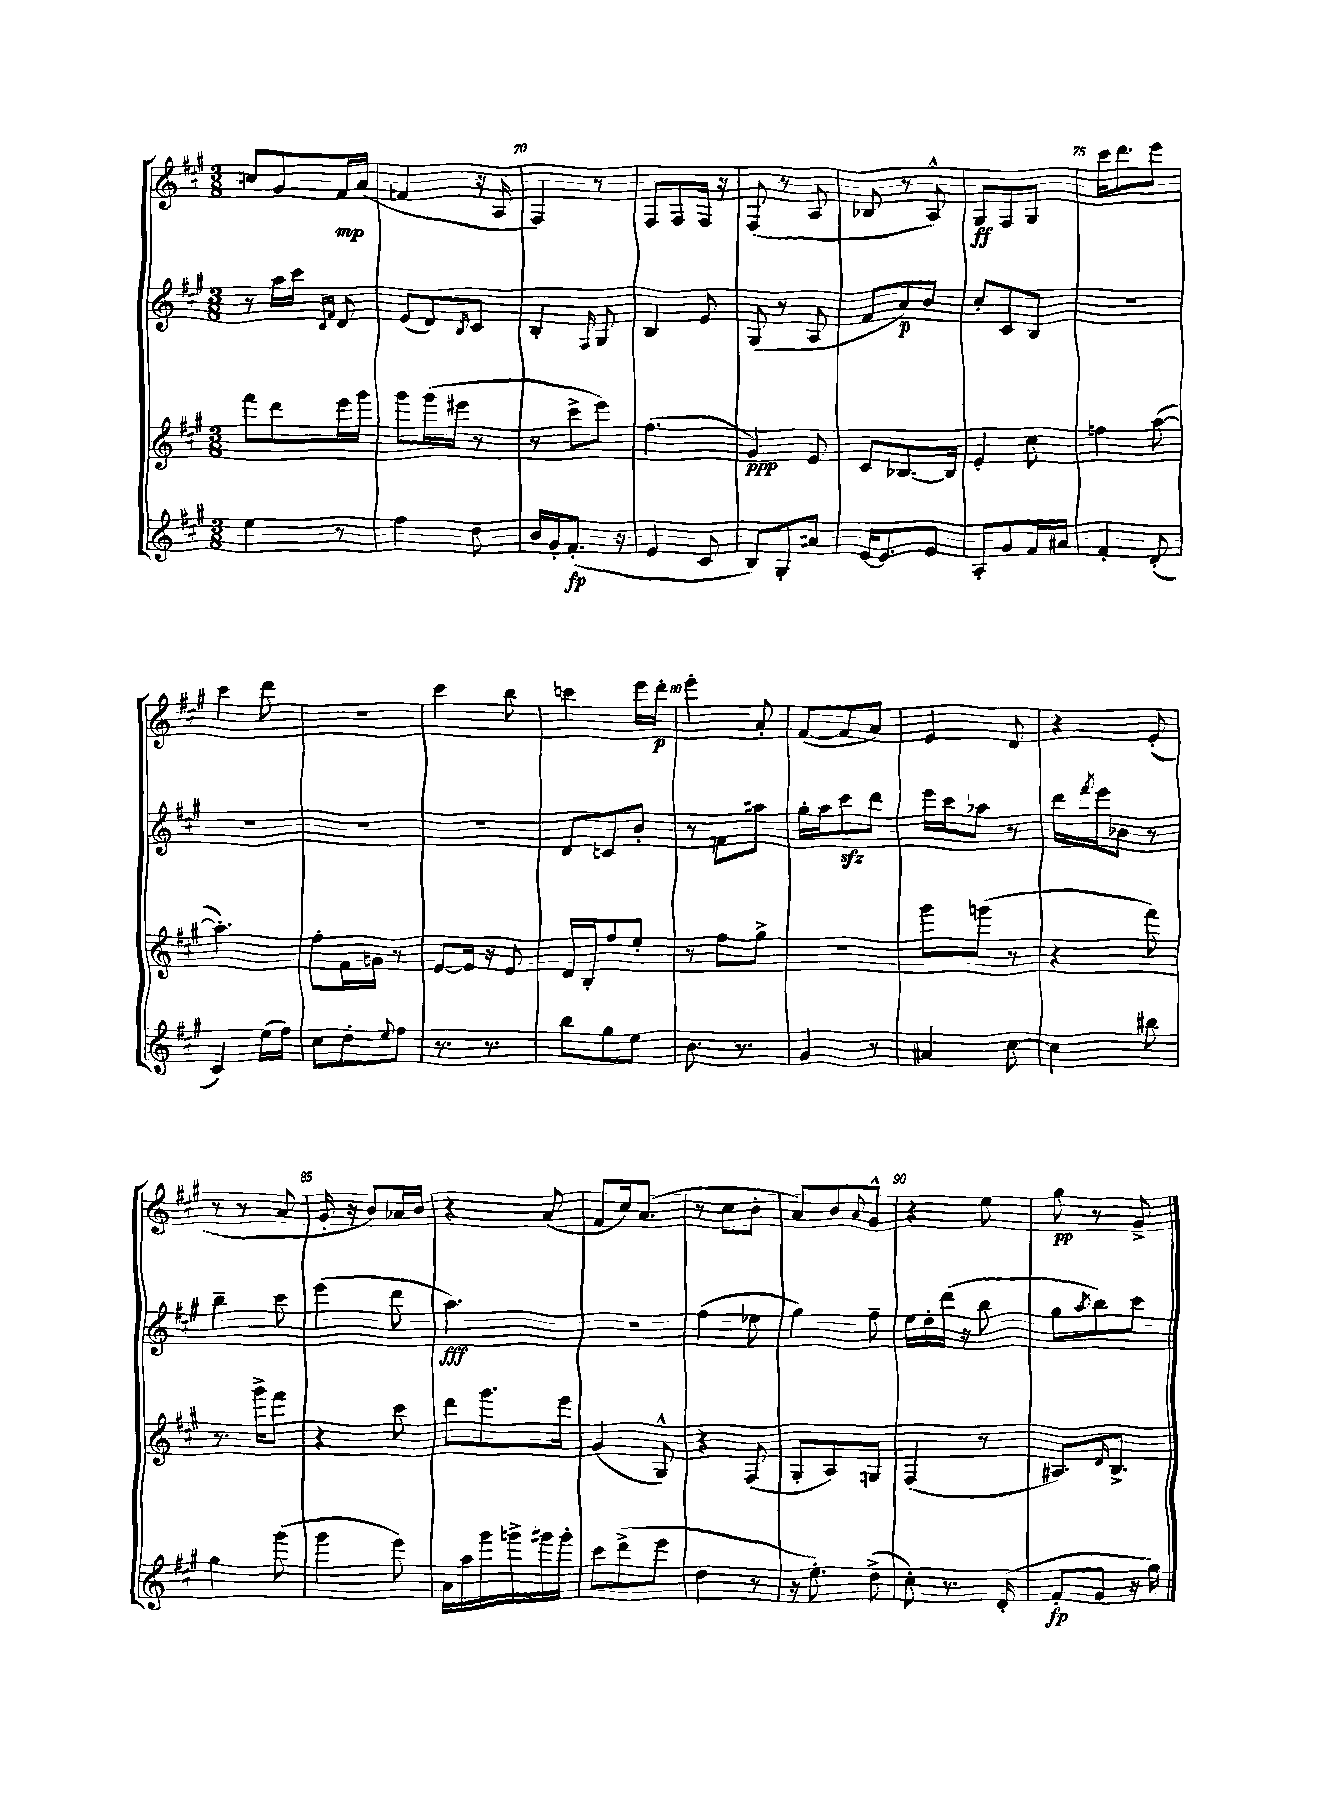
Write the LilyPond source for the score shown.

<<
\new StaffGroup <<
\new Staff = "s0" {
    \clef treble \key a \major \numericTimeSignature \time 3/8
    c''8 gis'8 fis'16\mp a'16( |
    f'4 r16 a16 |
    fis4) r8 |
    fis8 fis8 fis16 r16 |
    fis8( r8 a8 |
    bes8 r8 a8-^) |
    gis8\ff fis8 gis8 |
    cis'''16 d'''8. e'''8 |
    cis'''4 d'''8 |
    r4. |
    cis'''4 b''8 |
    c'''4 e'''16 d'''16-.\p |
    e'''4-. a'8-. |
    fis'8~( fis'8 a'8) |
    e'4 d'8 |
    r4 e'8-.( |
    r8 r8 a'8 |
    gis'16-. r16 b'8) aes'16 b'16 |
    r4 a'8( |
    fis'8 cis''16) a'8.( |
    r8 cis''8 b'8-. |
    a'8) b'8 \appoggiatura { a'8 } gis'8-^ |
    r4 e''8 |
    gis''8\pp r8 gis'8-> \bar "|." |
}
\new Staff = "s1" {
    \clef treble \key a \major \numericTimeSignature \time 3/8
    r8 a''16 cis'''16 \grace { cis'16 fis'16 } d'8 |
    e'8( d'8) \acciaccatura { b8 } cis'8 |
    b4-. \grace { fis16 } gis8 |
    b4 e'8 |
    gis8( r8 a8 |
    fis'8 a'8\p) b'8 |
    cis''8-. cis'8 b8 |
    R4. |
    R4. |
    R4. |
    R4. |
    d'8 c'8 b'8-. |
    r8 f'8 ais''8 |
    gis''16-. a''16 cis'''8\sfz d'''8 |
    e'''16 cis'''16 aes''8 r8 |
    d'''16 \acciaccatura { fis'''8 } e'''16 bes'8 r8 |
    b''4-- cis'''8 |
    e'''4( d'''8 |
    a''4.\fff) |
    R4. |
    fis''4( ees''8 |
    gis''4) fis''8-- |
    e''16 d''16-. d'''16( r16 b''8 |
    gis''8 \acciaccatura { a''8 } b''8) cis'''8 \bar "|." |
}
\new Staff = "s2" {
    \clef treble \key a \major \numericTimeSignature \time 3/8
    fis'''8 d'''8 e'''16 gis'''16 |
    gis'''8 gis'''16( eis'''16 r8 |
    r8 cis'''8-> e'''8) |
    fis''4.( |
    gis'4\ppp) e'8 |
    cis'8 bes8.~ bes16 |
    e'4-. cis''8 |
    f''4 a''8~( |
    a''4.-.) |
    fis''8-. fis'16 g'16 r8 |
    e'8~ e'16 r16 e'8 |
    d'16 b16-. fis''8 e''8-. |
    r8 fis''8 gis''8-> |
    R4. |
    gis'''8 g'''8( r8 |
    r4 fis'''8) |
    r8. gis'''16-> fis'''8 |
    r4 cis'''8 |
    d'''8 gis'''8. e'''16 |
    gis'4( gis8-^) |
    r4 fis8( |
    gis8-. a8) g8 |
    fis4( r8 |
    ais8.) \grace { d'16 } b8.-> \bar "|." |
}
\new Staff = "s3" {
    \clef treble \key a \major \numericTimeSignature \time 3/8
    e''4 r8 |
    fis''4 d''8 |
    b'16 gis'16-. fis'8.-.\fp( r16 |
    e'4 cis'8 |
    b8) gis8-. ais'8 |
    e'16~ e'8. e'8 |
    a8-. gis'8 fis'16 ais'16 |
    fis'4-. d'8-.( |
    cis'4) e''16( fis''16) |
    cis''8 d''8-. \appoggiatura { e''8 } fis''8 |
    r8. r8. |
    b''8 gis''8 e''8 |
    b'8. r8. |
    gis'4 r8 |
    ais'4 cis''8~ |
    cis''4 bis''8 |
    gis''4 gis'''8( |
    gis'''4 e'''8) |
    a'16 a''16 gis'''16 g'''16-> gis'''16 gis'''16-. |
    cis'''8 d'''8->( e'''8 |
    d''4 r8 |
    r16 e''8.-.) d''8->( |
    cis''8-.) r8. d'16-.( |
    fis'8-.\fp gis'8 r16 gis''16) \bar "|." |
}
>>
>>
\layout { \context { \Score currentBarNumber = #68 \override BarNumber.break-visibility = ##(#f #t #t) barNumberVisibility = #(every-nth-bar-number-visible 5) } }
